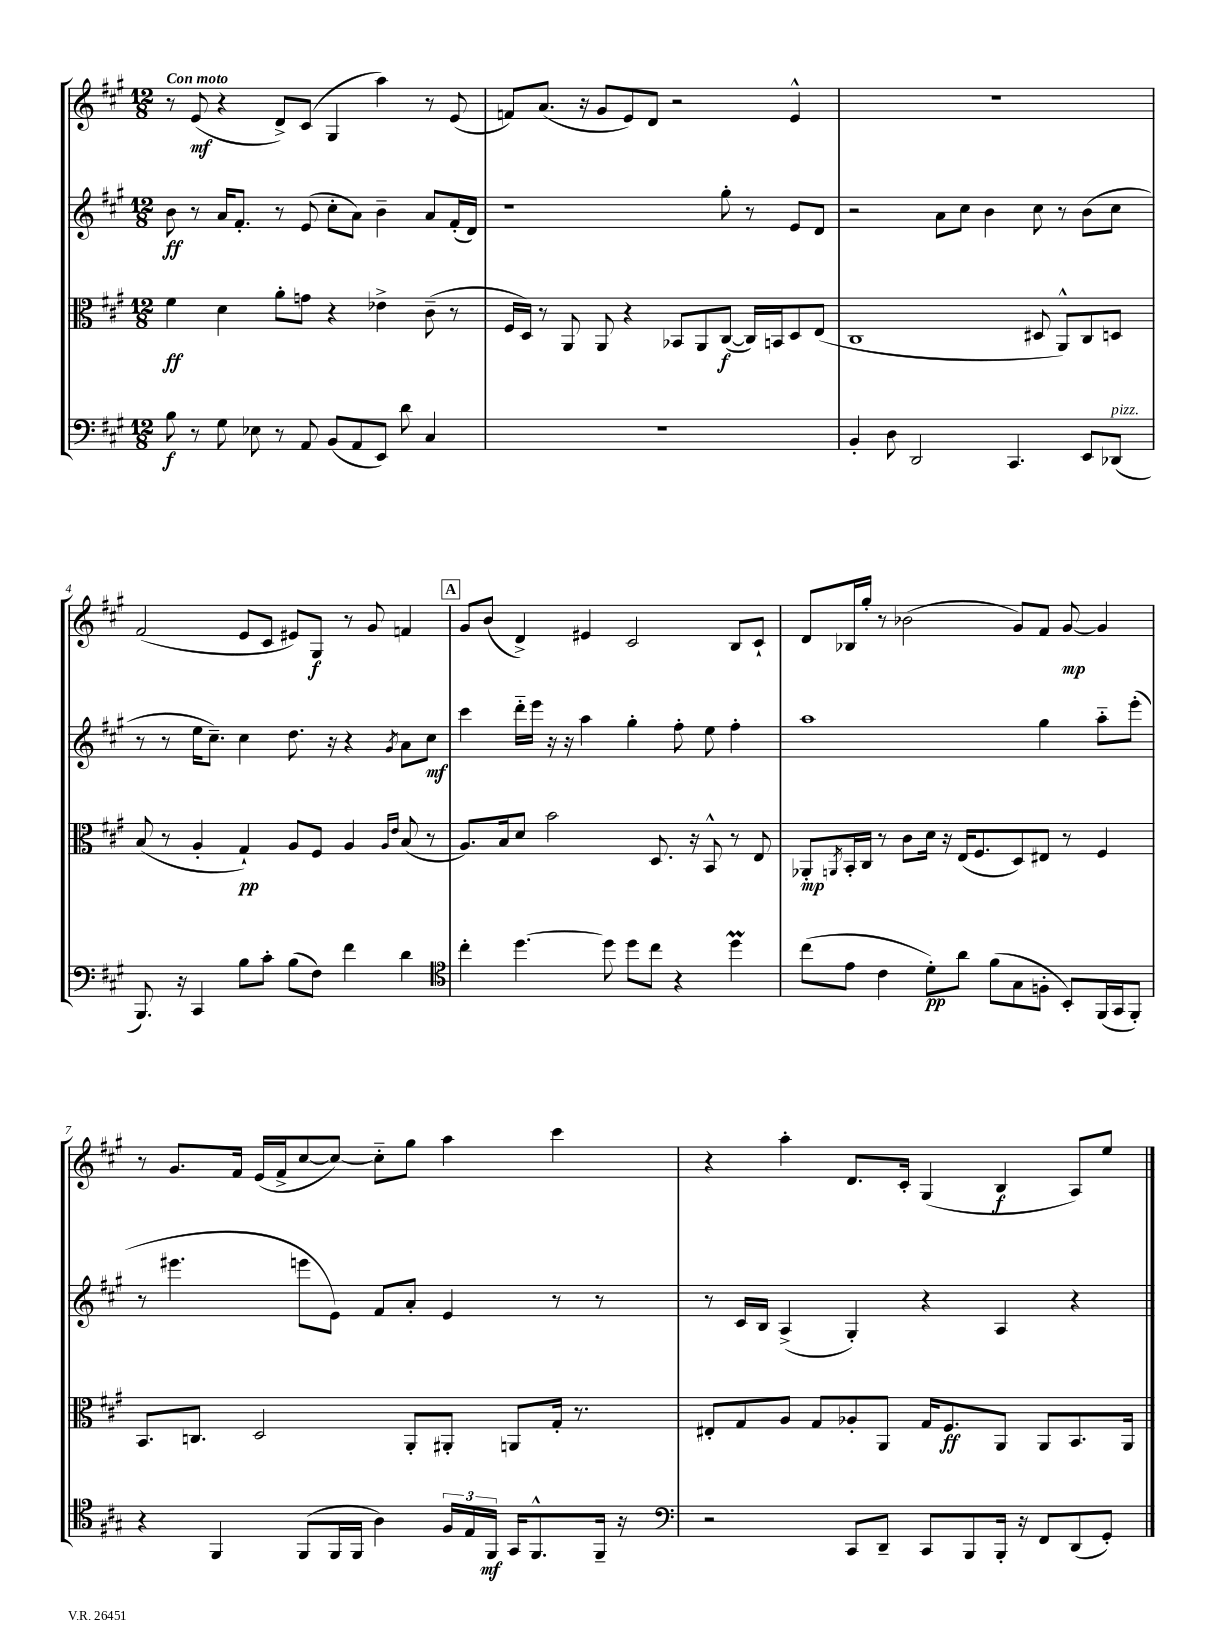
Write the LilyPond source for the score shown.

<<
\new StaffGroup <<
\new Staff = "s0" {
    \clef treble \key a \major \numericTimeSignature \time 12/8 \tempo "Con moto"
    r8 e'8\mf( r4 d'8->) cis'8( gis4 a''4) r8 e'8( |
    f'8) a'8.( r16 gis'8 e'8) d'8 r2 e'4-^ |
    R1. |
    fis'2( e'8 cis'8 eis'8) gis8\f r8 gis'8 f'4 |
    \mark \markup { \box "A" } gis'8 b'8( d'4->) eis'4 cis'2 b8 cis'8-! |
    d'8 bes16 gis''16-. r8 bes'2( gis'8) fis'8 gis'8~\mp gis'4 |
    r8 gis'8. fis'16 e'16( fis'16-> cis''8~ cis''8~) cis''8-_ gis''8 a''4 cis'''4 |
    r4 a''4-. d'8. cis'16-. gis4( b4\f a8) e''8 \bar "|." |
}
\new Staff = "s1" {
    \clef treble \key a \major \numericTimeSignature \time 12/8
    b'8\ff r8 a'16 fis'8.-. r8 e'8( cis''8-. a'8) b'4-- a'8 fis'16-.( d'16) |
    r1 gis''8-. r8 e'8 d'8 |
    r2 a'8 cis''8 b'4 cis''8 r8 b'8( cis''8 |
    r8 r8 e''16 cis''8.--) cis''4 d''8. r16 r4 \acciaccatura { gis'8 } a'8 cis''8\mf |
    \mark \markup { \box "A" } cis'''4 d'''16-_ e'''16 r16 r16 a''4 gis''4-. fis''8-. e''8 fis''4-. |
    a''1 gis''4 a''8-_ e'''8-.( |
    r8 eis'''4. e'''8 e'8) fis'8 a'8-. e'4 r8 r8 |
    r8 cis'16 b16 a4->( gis4-.) r4 a4 r4 \bar "|." |
}
\new Staff = "s2" {
    \clef alto \key a \major \numericTimeSignature \time 12/8
    fis'4\ff d'4 a'8-. g'8 r4 ees'4-> cis'8--( r8 |
    fis16 d16) r8 a,8 a,8 r4 bes,8 a,8 cis8~\f( cis16) b,16 d8 e8( |
    cis1 dis8 a,8-^) cis8 d8 |
    b8( r8 a4-. gis4-!\pp) a8 fis8 a4 \grace { a16 e'16 } b8( r8 |
    \mark \markup { \box "A" } a8.) b16 d'8 b'2 d8. r16 b,8-^ r8 e8 |
    aes,8-.\mp \acciaccatura { a,8 } b,16-. cis16 r8 cis'8 d'16 r16 e16( fis8. d8) eis8 r8 fis4 |
    b,8. c8. d2 a,8-. ais,8-. a,8 gis16-. r8. |
    eis8-. gis8 a8 gis8 aes8-. a,8 gis16 fis8.\ff a,8 a,8 b,8. a,16 \bar "|." |
}
\new Staff = "s3" {
    \clef bass \key a \major \numericTimeSignature \time 12/8
    b8\f r8 gis8 ees8 r8 a,8 b,8( a,8 e,8) d'8 cis4 |
    R1. |
    b,4-. d8 d,2 cis,4. e,8 des,8^\markup { \italic "pizz." }( |
    b,,8.) r16 cis,4 b8 cis'8-. b8( fis8) fis'4 d'4 |
    \mark \markup { \box "A" } \clef tenor cis''4-. d''4.~ d''8 d''8 cis''8 r4 d''4\prall |
    cis''8( e'8 cis'4 d'8-.\pp) a'8 fis'8( gis8 f8-. b,8-.) fis,16( gis,16 fis,8-.) |
    r4 fis,4 fis,8( fis,16 fis,16 a4) \tuplet 3/2 { fis16 e16 fis,16\mf } gis,16 fis,8.-^ fis,16-- r16 |
    \clef bass r2 cis,8 d,8-- cis,8 b,,8 b,,16-. r16 fis,8 d,8( gis,8-.) \bar "|." |
}
>>
>>
